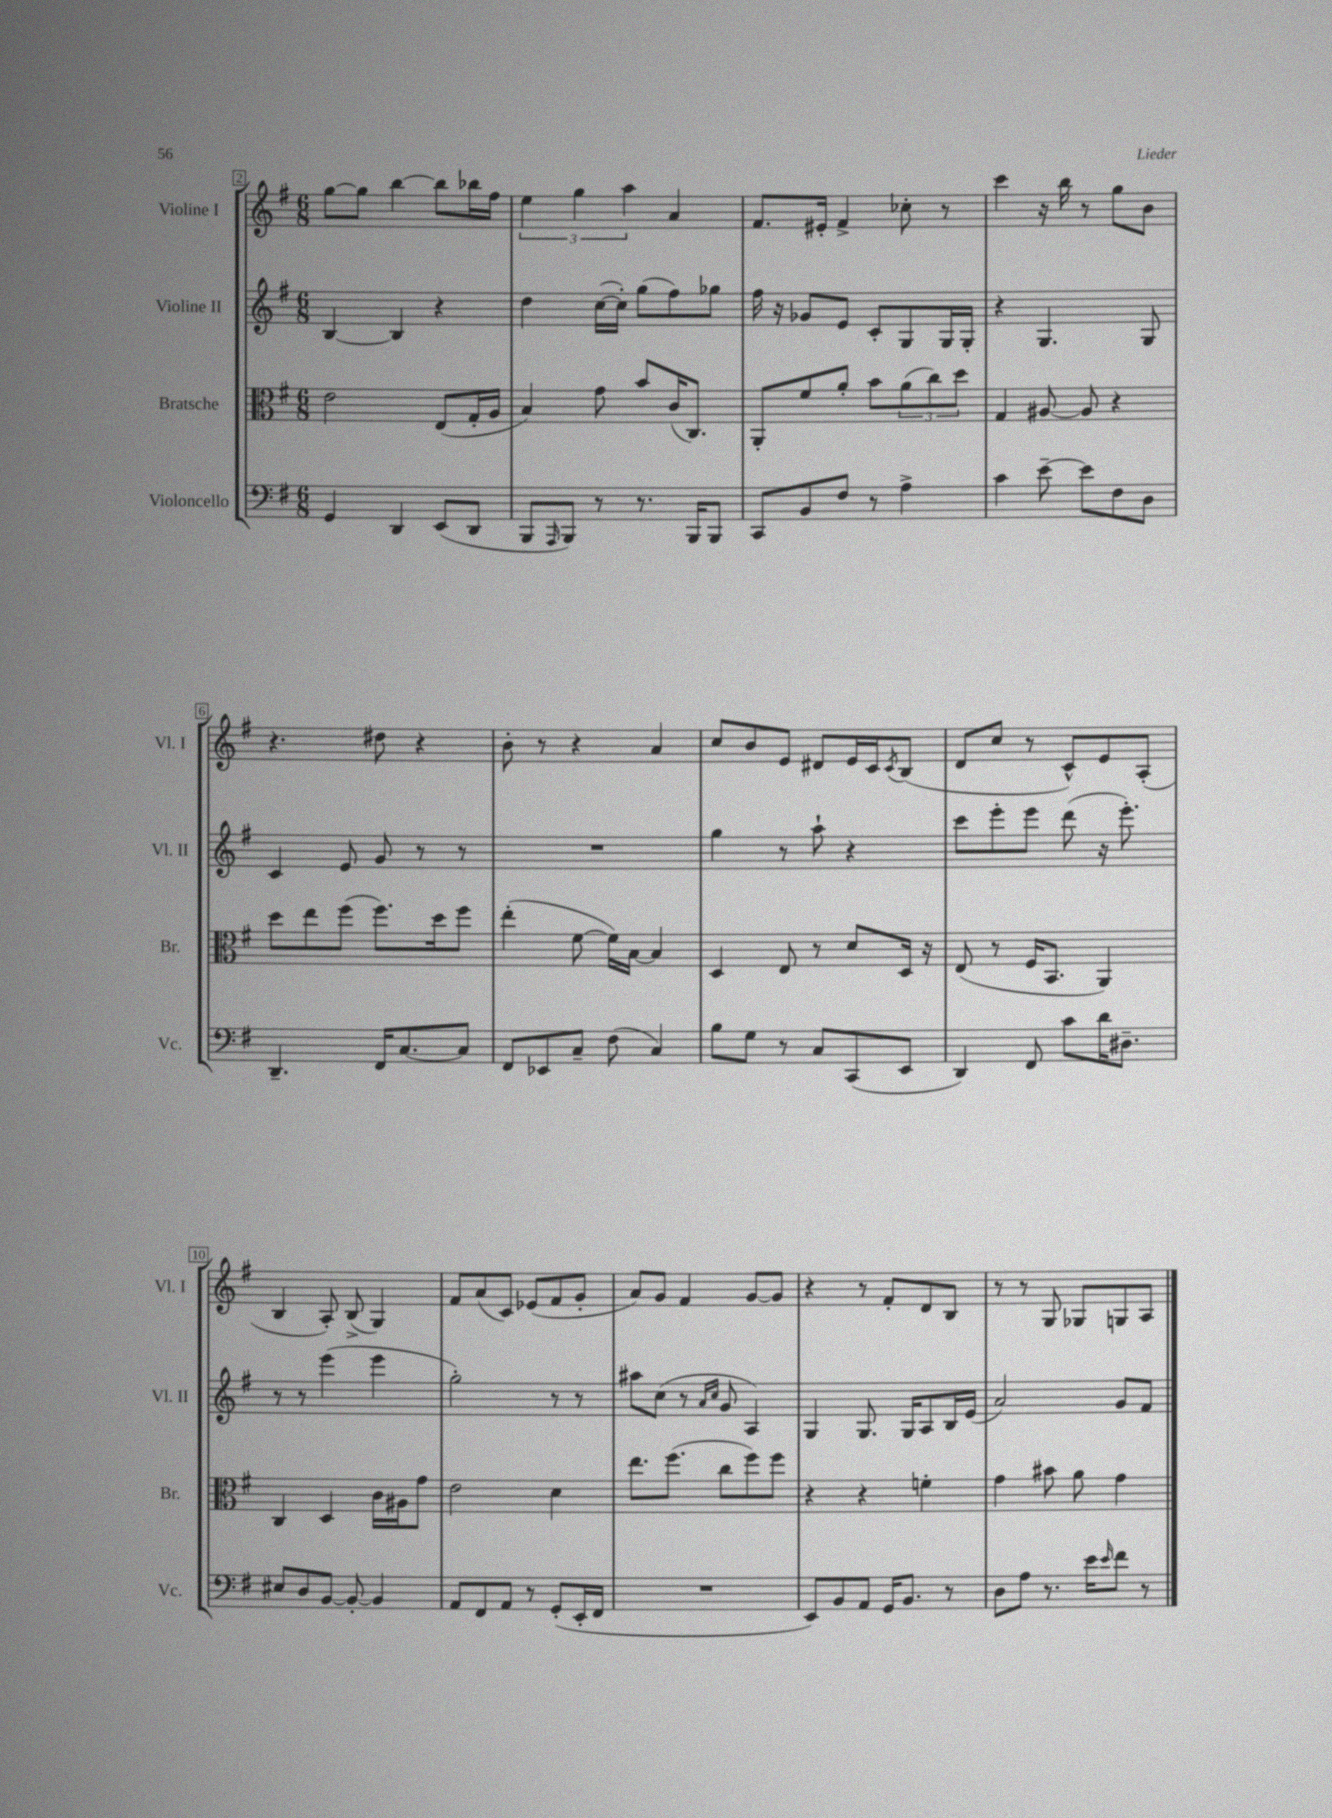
<<
\new StaffGroup <<
\new Staff = "s0" \with { instrumentName = "Violine I" shortInstrumentName = "Vl. I" } {
    \clef treble \key g \major \numericTimeSignature \time 6/8
    g''8~ g''8 b''4~ b''8 bes''16 fis''16 |
    \tuplet 3/2 { e''4 g''4 a''4 } a'4 |
    fis'8. eis'16-. fis'4-> ces''8-. r8 |
    c'''4 r16 b''16 r8 g''8 b'8 |
    r4. dis''8 r4 |
    b'8-. r8 r4 a'4 |
    c''8 b'8 e'8 dis'8 e'16 c'16 \acciaccatura { c'8 } b8( |
    d'8 c''8 r8 c'8-^) e'8 a8-.( |
    b4 a8-.) b8->( g4) |
    fis'8 a'8( c'8) ees'8( fis'8 g'8-. |
    a'8) g'8 fis'4 g'8~ g'8 |
    r4 r8 fis'8-. d'8 b8 |
    r8 r8 g8 ges8 g8 a8 \bar "|." |
}
\new Staff = "s1" \with { instrumentName = "Violine II" shortInstrumentName = "Vl. II" } {
    \clef treble \key g \major \numericTimeSignature \time 6/8
    b4~ b4 r4 |
    d''4 c''16~( c''16-.) g''8( fis''8) ges''8 |
    fis''16 r16 ges'8 e'8 c'8-. g8 g16 g16-. |
    r4 g4. g8 |
    c'4 e'8 g'8 r8 r8 |
    R2. |
    g''4 r8 a''8-! r4 |
    c'''8 e'''8-. e'''8 d'''8( r16 e'''8.-.) |
    r8 r8 e'''4( e'''4 |
    g''2-.) r8 r8 |
    ais''8 c''8( r8 \grace { a'16 c''16 } g'8 a4) |
    g4 g8. g16 a8 b16 e'16( |
    a'2) g'8 fis'8 \bar "|." |
}
\new Staff = "s2" \with { instrumentName = "Bratsche" shortInstrumentName = "Br." } {
    \clef alto \key g \major \numericTimeSignature \time 6/8
    e'2 e8( g16-. a16 |
    b4) g'8 b'8 c'16( c8.) |
    a,8-. fis'8 a'8-. b'8 \tuplet 3/2 { a'8( c''8) d''8 } |
    g4 ais8~ ais8 r4 |
    d''8 e''8 fis''8( fis''8.) d''16 fis''8 |
    e''4-.( fis'8~ fis'16) b16~ b4 |
    d4 e8 r8 d'8 d16 r16 |
    e8( r8 fis16 b,8. a,4) |
    c4 d4 c'16 ais16 g'8 |
    e'2 d'4 |
    e''8. fis''8.( c''8 fis''8) fis''8 |
    r4 r4 f'4-. |
    g'4 bis'8 a'8 g'4 \bar "|." |
}
\new Staff = "s3" \with { instrumentName = "Violoncello" shortInstrumentName = "Vc." } {
    \clef bass \key g \major \numericTimeSignature \time 6/8
    g,4 d,4 e,8( d,8 |
    b,,8 \grace { a,,16 } b,,8) r8 r8. b,,16 b,,8 |
    c,8 b,8 fis8 r8 a4-> |
    c'4 e'8~-- e'8 fis8 d8 |
    d,4.-- fis,16 c8.~ c8 |
    fis,8 ees,8 c8-- fis8( c4) |
    b8 g8 r8 c8 c,8( e,8 |
    d,4) fis,8 c'8 d'16 dis8.-- |
    eis8 d8 b,8~ b,8~-. b,4 |
    a,8 fis,8 a,8 r8 g,8-.( e,16-. fis,16 |
    R2. |
    e,8) b,8 a,8 g,16 b,8. r8 |
    d8 a8 r8. e'16 \grace { e'16 } fis'8 r8 \bar "|." |
}
>>
>>
\layout { \context { \Score currentBarNumber = #2 \override BarNumber.stencil = #(make-stencil-boxer 0.1 0.3 ly:text-interface::print) } }
